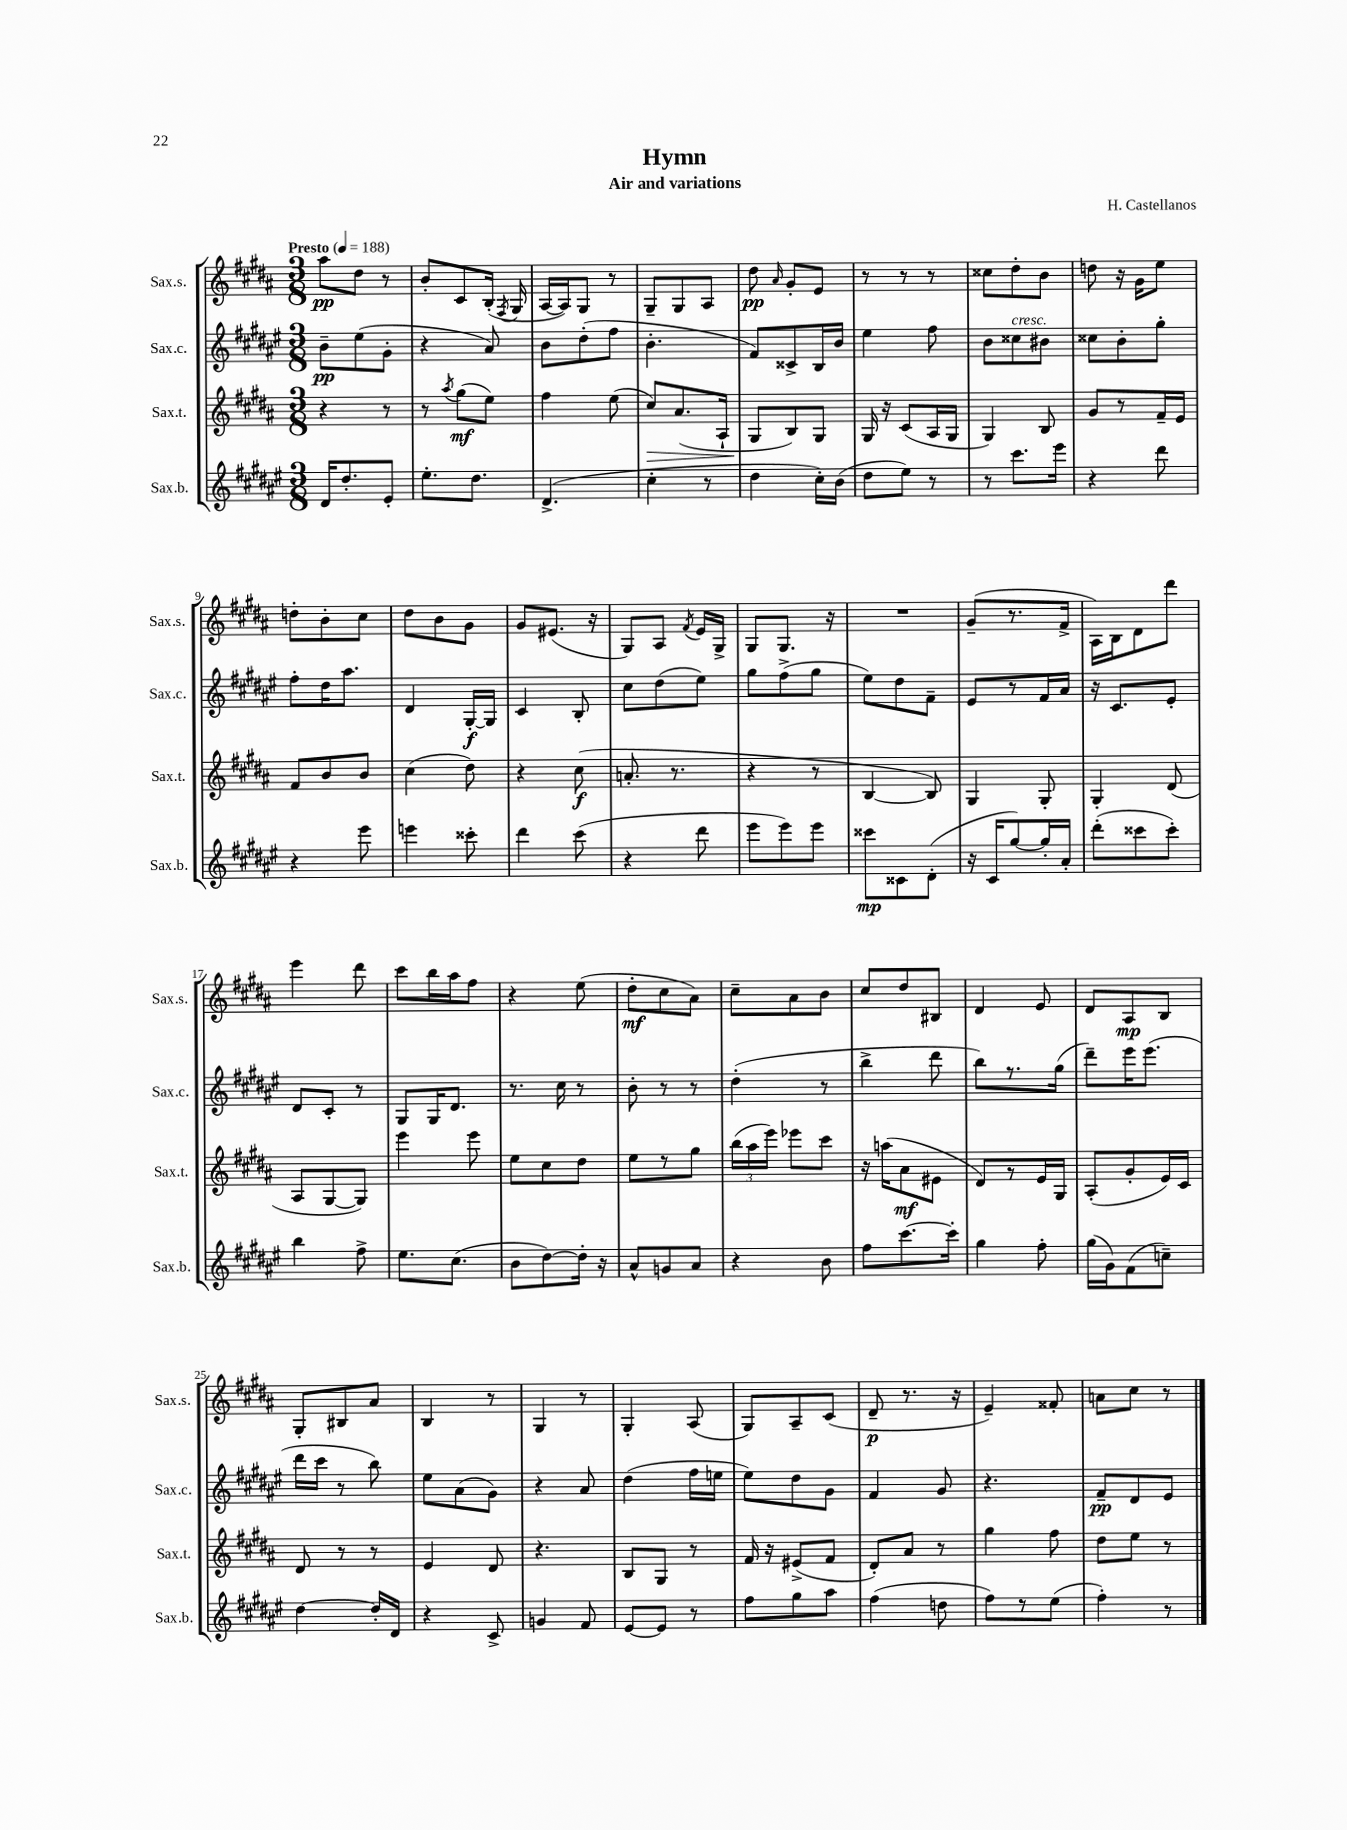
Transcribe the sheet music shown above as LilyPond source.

\header { title = "Hymn" composer = "H. Castellanos" subtitle = "Air and variations" }
<<
\new StaffGroup <<
\new Staff = "s0" \with { instrumentName = "Sax.s." shortInstrumentName = "Sax.s." } {
    \clef treble \key b \major \numericTimeSignature \time 3/8 \tempo "Presto" 4 = 188
    \autoBeamOff ais''8[\pp dis''8] r8 |
    b'8[-. cis'8 b16]-.( \acciaccatura { fis8 } gis16 |
    ais16[~ ais16) gis8] r8 |
    gis8[-- gis8 ais8] |
    dis''8\pp \grace { ais'16 } gis'8[-. e'8] |
    r8 r8 r8 |
    cisis''8[ dis''8-. b'8] |
    d''8 r16 gis'16[ e''8] |
    d''8[-. b'8-. cis''8] |
    dis''8[ b'8 gis'8] |
    gis'8[ eis'8.]( r16 |
    gis8[) ais8] \acciaccatura { fis'8 } e'16[ gis16]-> |
    gis8[ gis8.] r16 |
    R4. |
    gis'8[--( r8. fis'16]-> |
    ais16[) b16 dis'8 dis'''8] |
    e'''4 dis'''8 |
    cis'''8[ b''16 ais''16 fis''8] |
    r4 e''8( |
    dis''8[-.\mf cis''8 ais'8]) |
    cis''8[-- ais'8 b'8] |
    cis''8[ dis''8 bis8] |
    dis'4 e'8 |
    dis'8[ ais8\mp b8] |
    gis8[-. bis8 ais'8] |
    b4 r8 |
    gis4 r8 |
    gis4-. ais8( |
    gis8[) ais8-- cis'8]( |
    dis'8--\p r8. r16 |
    e'4--) fisis'8-. |
    a'8[ cis''8] r8 \bar "|." |
}
\new Staff = "s1" \with { instrumentName = "Sax.c." shortInstrumentName = "Sax.c." } {
    \clef treble \key fis \major \numericTimeSignature \time 3/8
    \autoBeamOff b'8[--\pp eis''8( gis'8]-. |
    r4 ais'8) |
    b'8[ dis''8-.( fis''8] |
    b'4.-. |
    fis'8[) cisis'8-> b16 b'16] |
    eis''4 fis''8 |
    b'8[ cisis''8^\markup { \italic "cresc." } bis'8] |
    cisis''8[ b'8-. gis''8]-. |
    fis''8[-. dis''16 ais''8.] |
    dis'4 gis16[~-.\f gis16] |
    cis'4 b8-. |
    cis''8[ dis''8( eis''8]) |
    gis''8[ fis''8->( gis''8] |
    eis''8[) dis''8 fis'8]-- |
    eis'8[ r8 fis'16 ais'16] |
    r16 cis'8.[ eis'8]-. |
    dis'8[ cis'8]-. r8 |
    gis8[ gis16 dis'8.] |
    r8. cis''16 r8 |
    b'8-. r8 r8 |
    dis''4-.( r8 |
    b''4-> dis'''8 |
    b''8[) r8. gis''16]( |
    dis'''8[--) eis'''16 eis'''8.]( |
    dis'''16[ cis'''16] r8 b''8) |
    eis''8[ ais'8( gis'8]) |
    r4 ais'8 |
    dis''4( fis''16[ e''16] |
    eis''8[) dis''8 gis'8] |
    fis'4 gis'8 |
    r4. |
    fis'8[--\pp dis'8 eis'8] \bar "|." |
}
\new Staff = "s2" \with { instrumentName = "Sax.t." shortInstrumentName = "Sax.t." } {
    \clef treble \key b \major \numericTimeSignature \time 3/8
    \autoBeamOff r4 r8 |
    r8 \acciaccatura { ais''8 } gis''8[\mf( e''8]) |
    fis''4 e''8( |
    cis''8[\>) ais'8.( ais16]-! |
    gis8[\! b8) gis8] |
    gis16 r16 cis'8[( ais16 gis16] |
    gis4) b8 |
    gis'8[ r8 fis'16-- e'16] |
    fis'8[ b'8 b'8] |
    cis''4( dis''8) |
    r4 cis''8\f( |
    a'8.-. r8. |
    r4 r8 |
    b4~ b8) |
    gis4 gis8-. |
    gis4-. dis'8( |
    ais8[ gis8~ gis8]) |
    e'''4 e'''8 |
    e''8[ cis''8 dis''8] |
    e''8[ r8 gis''8] |
    \tuplet 3/2 { b''16[( ais''16 e'''16]) } ees'''8[ cis'''8] |
    r16 a''16[( ais'8\mf eis'8] |
    dis'8[) r8 e'16 gis16] |
    ais8[-.( gis'8-. e'16) cis'16] |
    dis'8 r8 r8 |
    e'4 dis'8 |
    r4. |
    b8[ gis8] r8 |
    fis'16 r16 eis'8[->( fis'8] |
    dis'8[-.) ais'8] r8 |
    gis''4 fis''8 |
    dis''8[ e''8] r8 \bar "|." |
}
\new Staff = "s3" \with { instrumentName = "Sax.b." shortInstrumentName = "Sax.b." } {
    \clef treble \key fis \major \numericTimeSignature \time 3/8
    \autoBeamOff dis'16[ dis''8.-. eis'8]-. |
    eis''8.[-. dis''8.] |
    dis'4.->( |
    cis''4-. r8 |
    dis''4 cis''16[-.) b'16]( |
    dis''8[ eis''8]) r8 |
    r8 cis'''8.[ eis'''16] |
    r4 dis'''8 |
    r4 eis'''8 |
    e'''4 cisis'''8-. |
    dis'''4 cis'''8( |
    r4 dis'''8 |
    eis'''8[ eis'''8) eis'''8] |
    cisis'''8[\mp cisis'8 dis'8]-.( |
    r16 cis'16[ gis''8~) gis''16-. ais'16]-. |
    dis'''8[-.( cisis'''8 cisis'''8]-.) |
    b''4 fis''8-> |
    eis''8.[ cis''8.]( |
    b'8[ dis''8~) dis''16]-. r16 |
    ais'8[-^ g'8 ais'8] |
    r4 b'8 |
    fis''8[ cis'''8.~ cis'''16]-. |
    gis''4 fis''8-. |
    gis''16[( gis'16) fis'8( c''8]--) |
    dis''4~ dis''16[-. dis'16] |
    r4 cis'8-> |
    g'4 fis'8 |
    eis'8[~ eis'8] r8 |
    fis''8[ gis''8 ais''8] |
    fis''4( d''8 |
    fis''8[) r8 eis''8]( |
    fis''4-.) r8 \bar "|." |
}
>>
>>
